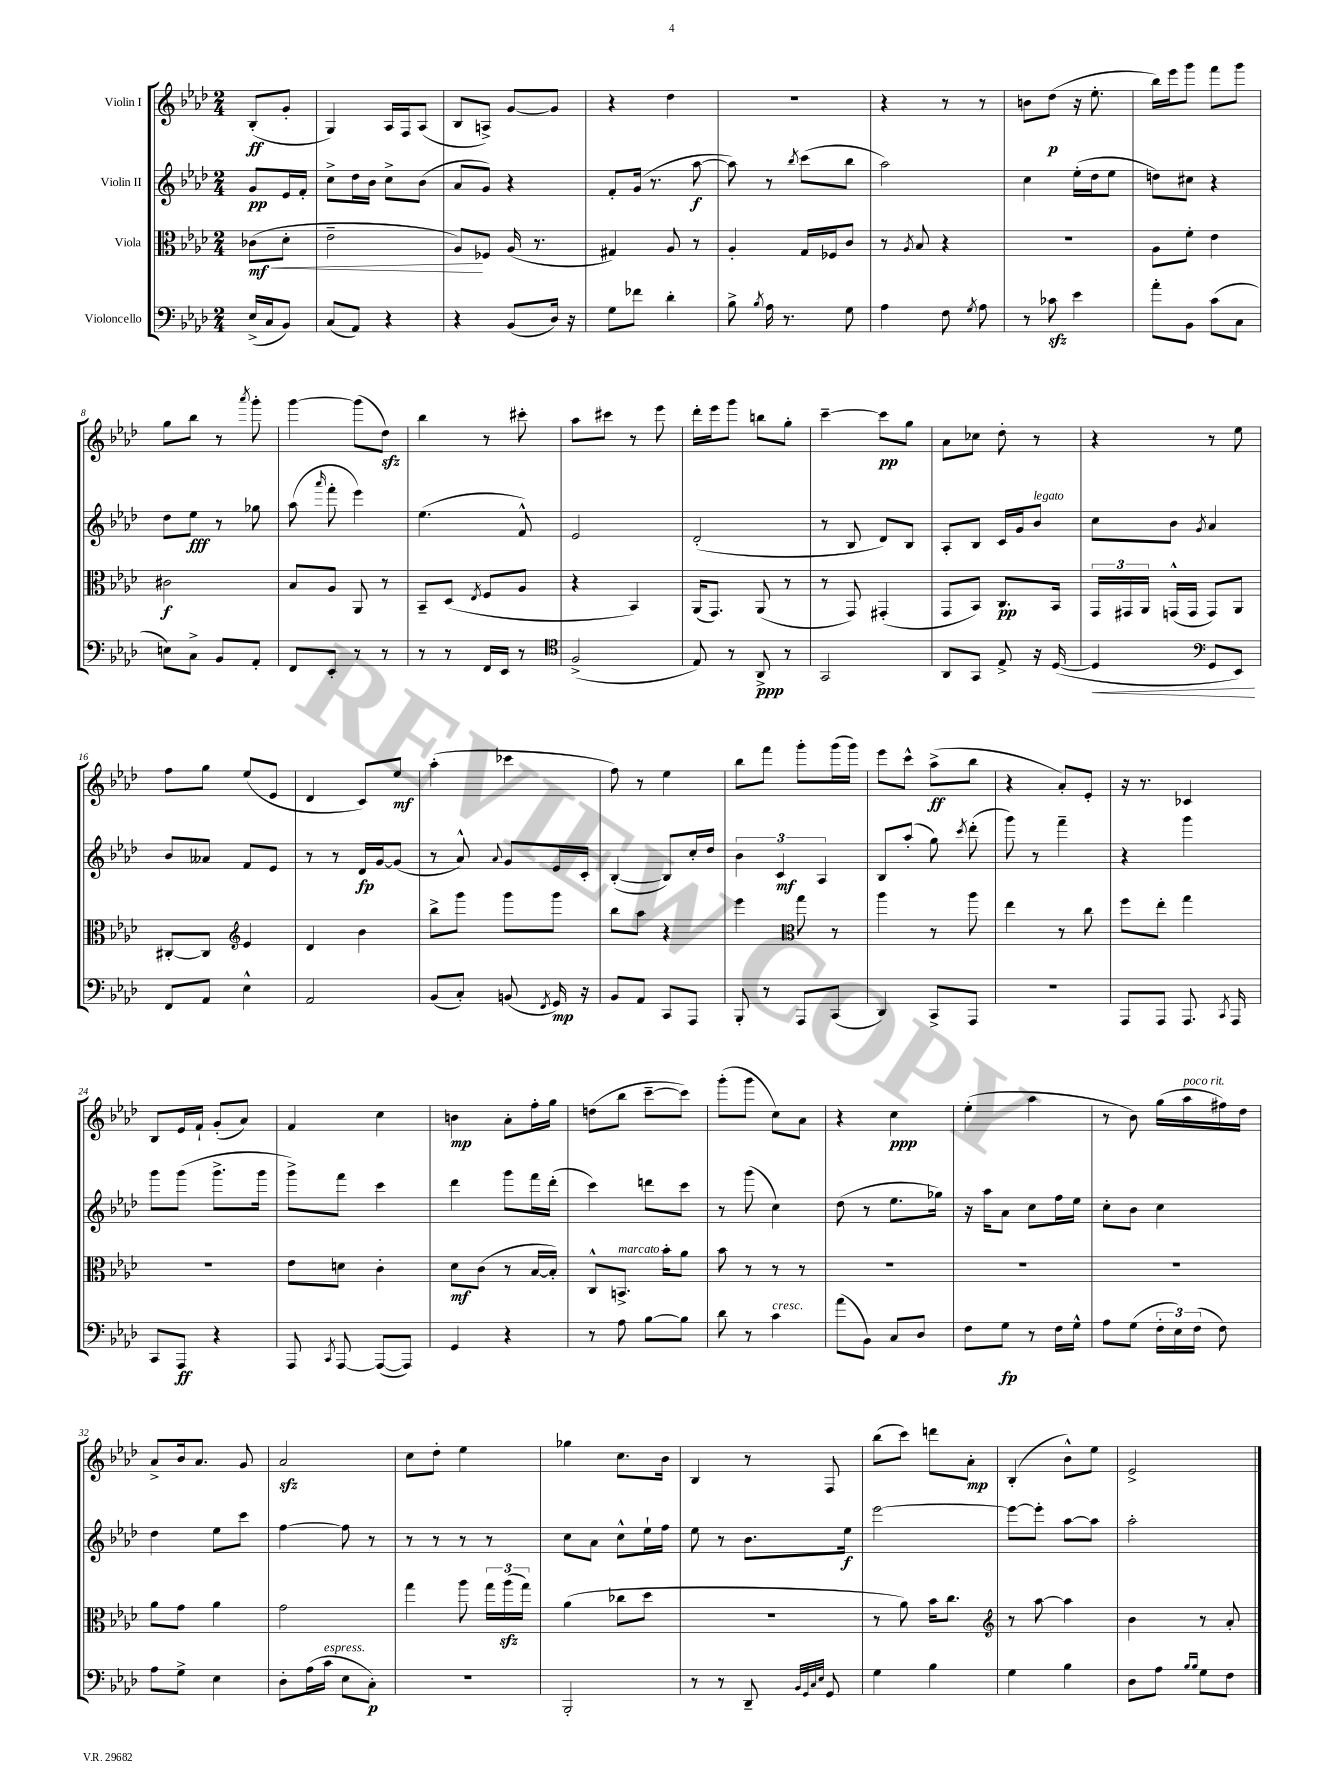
<<
\new StaffGroup <<
\new Staff = "s0" \with { instrumentName = "Violin I" } {
    \clef treble \key aes \major \numericTimeSignature \time 2/4 \partial 4
    \autoBeamOff bes8[-.\ff( g'8]-. |
    g4) aes16[ f16 aes8]( |
    bes8[ a8]->) g'8[~ g'8] |
    r4 des''4 |
    r2 |
    r4 r8 r8 |
    b'8[ des''8]\p( r16 ees''8.-. |
    bes''16[) ees'''16 g'''8] f'''8[ g'''8] |
    g''8[ bes''8] r8 \acciaccatura { aes'''8 } g'''8-. |
    g'''4~ g'''8[( des''8]\sfz) |
    bes''4 r8 cis'''8-. |
    aes''8[ cis'''8] r8 ees'''8 |
    des'''16[-. ees'''16 g'''8] b''8[ g''8]-. |
    c'''4~-- c'''8[\pp g''8] |
    aes'8[ ces''8] des''8-. r8 |
    r4 r8 ees''8 |
    f''8[ g''8] ees''8[( ees'8] |
    des'4 c'8[) ees''8]\mf |
    aes''4-.( ces'''4 |
    f''8) r8 ees''4 |
    bes''8[ f'''8] g'''8[-. g'''16( g'''16]) |
    ees'''8[ c'''8]-^ aes''8[->\ff( bes''8] |
    r4 aes'8[-.) ees'8]-. |
    r16 r8. ces'4 |
    bes8[ ees'16 f'16]-! g'8[-.( aes'8]) |
    f'4 c''4 |
    b'4\mp aes'8[-. f''16-. g''16] |
    d''8[( bes''8] c'''8[~-- c'''8]) |
    g'''8[-.( g'''8] c''8[) aes'8] |
    r4 c''4\ppp |
    ees''4-.( aes''4 |
    r8 bes'8) g''16[( aes''16^\markup { \italic "poco rit." } fis''16) des''16] |
    aes'8[-> bes'16 aes'8.] g'8 |
    aes'2\sfz |
    c''8[ des''8]-. ees''4 |
    ges''4 c''8.[ bes'16] |
    bes4 r8 f8 |
    bes''8[( c'''8]) d'''8[ aes'8]-.\mp |
    bes4-.( bes'8[-^) ees''8] |
    ees'2-> \bar "|." |
}
\new Staff = "s1" \with { instrumentName = "Violin II" } {
    \clef treble \key aes \major \numericTimeSignature \time 2/4 \partial 4
    \autoBeamOff g'8[\pp ees'16 f'16]-. |
    c''8[-> des''16 bes'16] c''8[-> bes'8]( |
    aes'8[ g'8]) r4 |
    f'8[-. g'16]( r8. aes''8~\f |
    aes''8) r8 \acciaccatura { bes''8 } c'''8[( bes''8] |
    aes''2) |
    c''4 ees''16[-.( des''16 ees''8] |
    d''8[) cis''8] r4 |
    des''8[ ees''8]\fff r8 ges''8 |
    aes''8( \grace { aes'''16 } f'''8-. ees'''4) |
    ees''4.( f'8-^) |
    ees'2 |
    des'2-.( |
    r8 bes8 des'8[) bes8] |
    aes8[-. bes8] c'16[ g'16 bes'8]^\markup { \italic "legato" } |
    c''8[ bes'8] \acciaccatura { g'8 } aes'4 |
    bes'8[ aeses'8] f'8[ ees'8] |
    r8 r8 des'16[\fp g'16~ g'8]( |
    r8 aes'8-^) \appoggiatura { aes'8 } g'8[ ees'16 c'16]-. |
    bes4~-.( bes8[) c''16-. des''16] |
    \tuplet 3/2 { bes'4 c'4\mf aes4 } |
    bes8[ aes''8]-.( g''8) \acciaccatura { c'''8 } des'''8-.( |
    g'''8) r8 f'''4-- |
    r4 g'''4 |
    g'''8[ g'''8]( g'''8.[-> g'''16] |
    g'''8[->) f'''8] c'''4 |
    des'''4 g'''8[ f'''16 des'''16]-.( |
    c'''4) d'''8[ c'''8] |
    r8 g'''8( c''4) |
    des''8( r8 ees''8.[ ges''16]) |
    r16 aes''16[ aes'8] c''8[ f''16 ees''16] |
    c''8[-. bes'8] c''4 |
    des''4 ees''8[ c'''8] |
    f''4~ f''8 r8 |
    r8 r8 r8 r8 |
    c''8[ aes'8] c''8[-^ ees''16-! f''16] |
    ees''8 r8 bes'8.[ ees''16]\f |
    ees'''2~ |
    ees'''8[~ ees'''8]-. aes''8[~ aes''8] |
    aes''2-. \bar "|." |
}
\new Staff = "s2" \with { instrumentName = "Viola" } {
    \clef alto \key aes \major \numericTimeSignature \time 2/4 \partial 4
    \autoBeamOff ces'8[\mf\<( des'8]-. |
    ees'2-- |
    aes8[\!) fes8] aes16( r8. |
    gis4) aes8 r8 |
    aes4-. g16[ fes16 c'8] |
    r8 \acciaccatura { aes8 } bes8 r4 |
    R2 |
    aes8[ f'8]-. ees'4 |
    cis'2\f |
    bes8[ aes8] aes,8 r8 |
    bes,8[-- des8]( \acciaccatura { ees8 } f8[ aes8] |
    r4 bes,4) |
    aes,16[( g,8.]) aes,8( r8 |
    r8 g,8) gis,4-.( |
    g,8[ bes,8]) c8.[\pp bes,16] |
    \tuplet 3/2 { g,16[ gis,16 aes,16] } g,16[-^( g,16] g,8[) aes,8] |
    cis8[~-. cis8] \clef treble ees'4 |
    des'4 bes'4 |
    bes''8[-> g'''8] g'''8[ g'''8] |
    bes''8[ aes''8] r4 |
    ees'''4 \clef alto g''8 r8 |
    aes''4 r8 aes''8 |
    ees''4 r8 c''8 |
    f''8[ ees''8]-. g''4 |
    r2 |
    ees'8[ d'8] c'4-. |
    des'8[\mf c'8]( r8 bes16[~ bes16]-.) |
    c8[-^ b,8.]->^\markup { \italic "marcato" } bes'16[-. aes'8] |
    bes'8 r8 r8 r8 |
    R2 |
    R2 |
    R2 |
    aes'8[ g'8] aes'4 |
    g'2 |
    g''4 aes''8 \tuplet 3/2 { g''16[ aes''16\sfz( g''16]) } |
    aes'4( ces''8[ des''8] |
    r2 |
    r8 aes'8) bes'16[ c''8.] |
    \clef treble r8 aes''8~ aes''4 |
    bes'4 r8 aes'8-. \bar "|." |
}
\new Staff = "s3" \with { instrumentName = "Violoncello" } {
    \clef bass \key aes \major \numericTimeSignature \time 2/4 \partial 4
    \autoBeamOff ees16[->( c16 bes,8]) |
    c8[( aes,8]) r4 |
    r4 bes,8[( des16]) r16 |
    g8[ fes'8] des'4-. |
    bes8-> \acciaccatura { bes8 } aes16 r8. g8 |
    aes4 f8 \acciaccatura { g8 } aes8 |
    r8 ces'8\sfz ees'4 |
    aes'8[-. bes,8] c'8[( c8] |
    e8[) c8]-> bes,8[ aes,8]-. |
    f,8[ ees,8]-. r8 r8 |
    r8 r8 f,16[ ees,16] r8 |
    \clef tenor f2->( |
    ees8) r8 aes,8->\ppp r8 |
    g,2 |
    aes,8[ g,8] ees8-> r16 des16~( |
    des4\< \clef bass g,8[ ees,8]\!) |
    f,8[ aes,8] ees4-^ |
    aes,2 |
    bes,8[( c8]-.) b,8( \acciaccatura { f,8 } g,16\mp) r16 |
    bes,8[ aes,8] c,8[ aes,,8] |
    bes,,8-. r8 aes,,8[ c,8]( |
    des,4) c,8[-> aes,,8] |
    R2 |
    aes,,8[ aes,,8] aes,,8. \acciaccatura { c,8 } aes,,16 |
    c,8[ aes,,8]\ff r4 |
    aes,,8 \acciaccatura { c,8 } aes,,8~ aes,,8[~( aes,,8]) |
    g,4 r4 |
    r8 aes8 bes8[~ bes8] |
    des'8 r8 c'4^\markup { \italic "cresc." } |
    aes'8[( bes,8]) c8[ des8] |
    f8[ g8]\fp r8 f16[ g16]-^ |
    aes8[ g8]( \tuplet 3/2 { f16[-. ees16) f16]( } f8) |
    aes8[ g8]-> ees4 |
    des8[-. aes16( c'16]^\markup { \italic "espress." } ees8[ c8]-.\p) |
    R2 |
    bes,,2-. |
    r8 r8 des,8-- \grace { bes,32[ g,32 c32 ees32] } g,8 |
    g4 bes4 |
    g4 bes4 |
    des8[ aes8] \grace { bes16[ bes16] } g8[ f8] \bar "|." |
}
>>
>>
